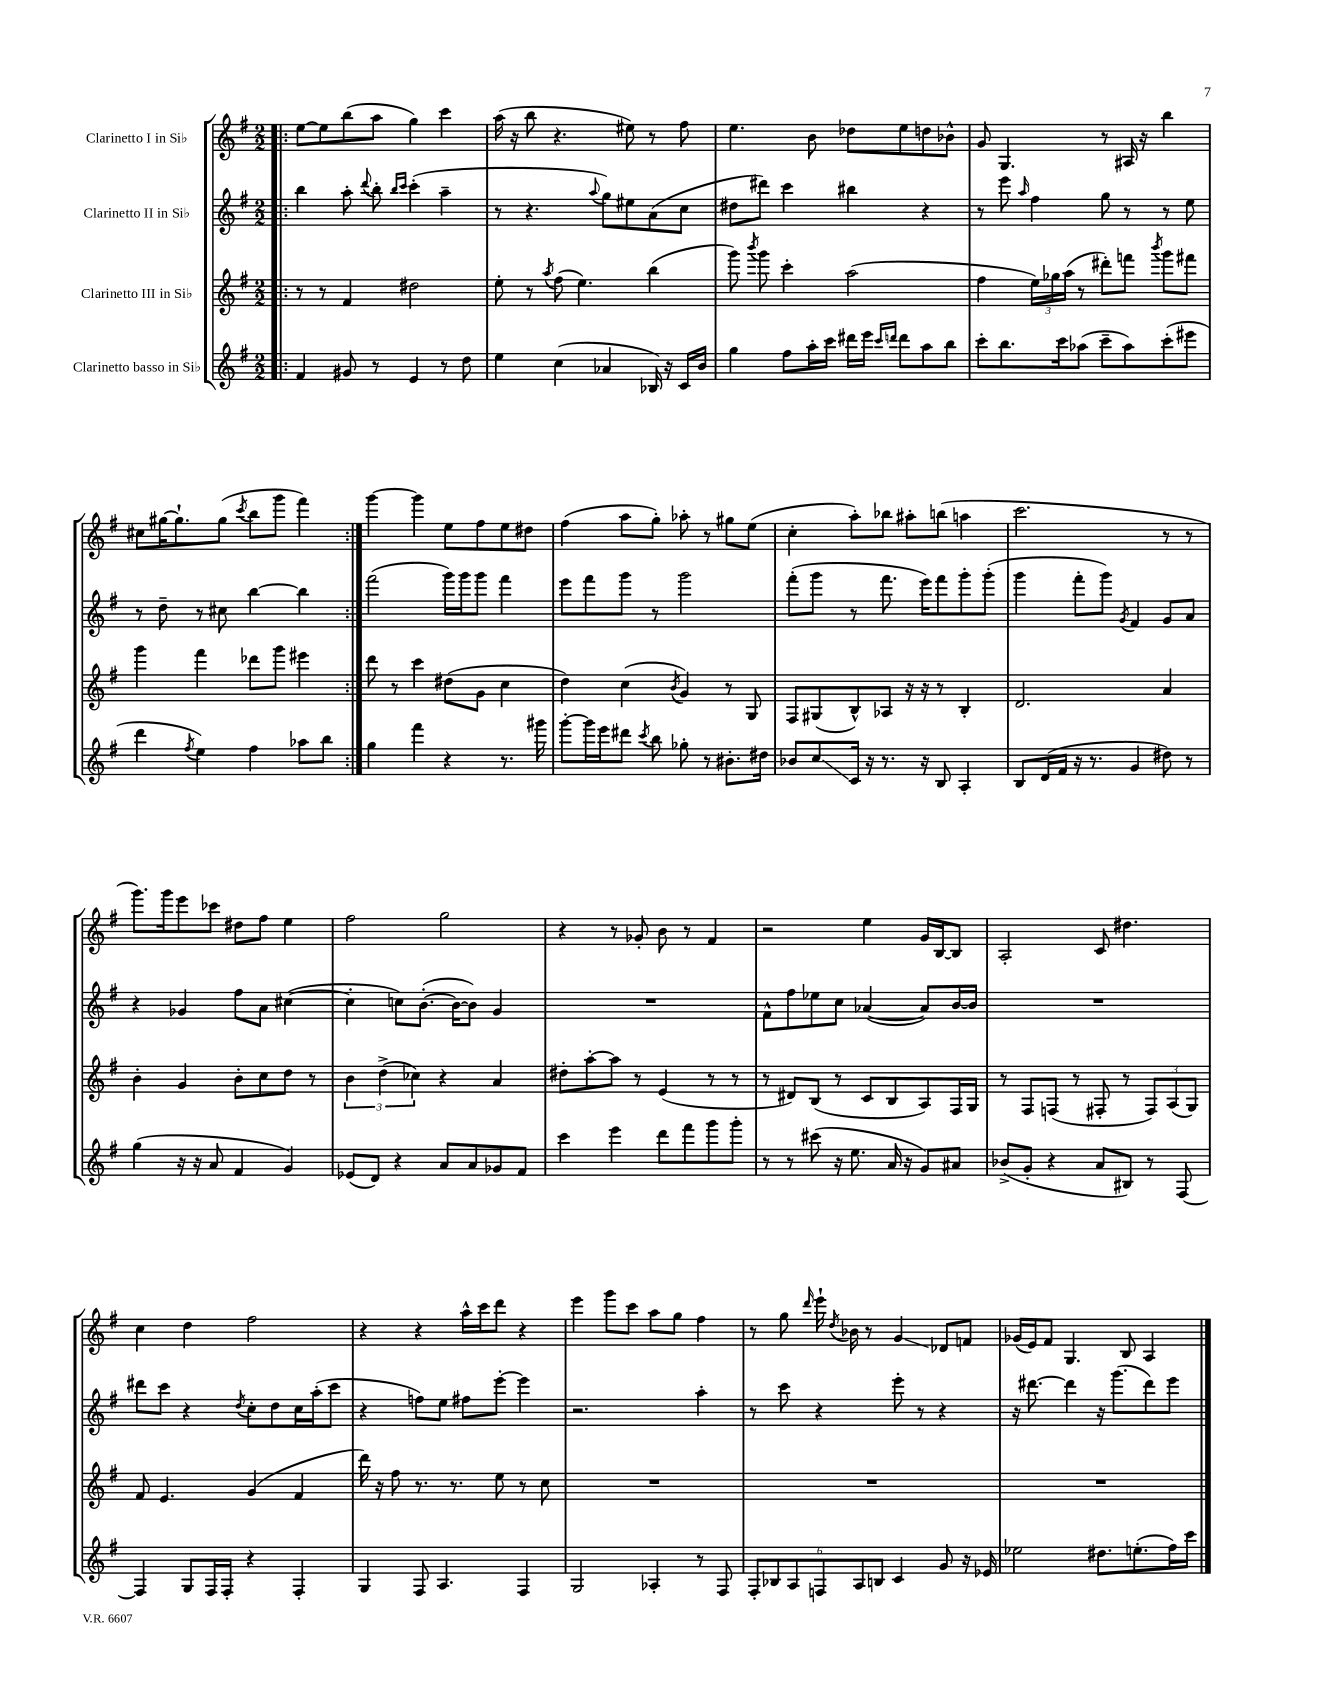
<<
\new StaffGroup <<
\new Staff = "s0" \with { instrumentName = "Clarinetto I in Sib" } {
    \clef treble \key g \major \numericTimeSignature \time 2/2
    \autoBeamOff \repeat volta 2 { \bar ".|:" e''8[~ e''8 b''8( a''8] g''4) c'''4 |
    a''16( r16 b''8 r4. eis''8) r8 fis''8 |
    e''4. b'8 des''8[ e''8 d''8 bes'8]-^ |
    g'8 g4. r8 ais16 r16 b''4 |
    cis''8[ gis''16~ gis''8.-! gis''8]( \acciaccatura { c'''8 } b''8[ g'''8] fis'''4) | }
    g'''4~ g'''4 e''8[ fis''8 e''8 dis''8] |
    fis''4( a''8[ g''8]-.) aes''8-. r8 gis''8[ e''8]( |
    c''4-. a''8[-.) bes''8] ais''8[-. b''8]( a''4 |
    c'''2. r8 r8 |
    g'''8.[) g'''16 e'''8 ces'''8] dis''8[ fis''8] e''4 |
    fis''2 g''2 |
    r4 r8 ges'8-. b'8 r8 fis'4 |
    r2 e''4 g'16[ b16~ b8] |
    a2-. c'8 dis''4. |
    c''4 d''4 fis''2 |
    r4 r4 a''16[-^ c'''16 d'''8] r4 |
    e'''4 g'''8[ c'''8] a''8[ g''8] fis''4 |
    r8 g''8 \grace { d'''16 } e'''16-! \acciaccatura { d''8 } bes'16 r8 g'4\glissando des'8[ f'8] |
    ges'16[( e'16) fis'8] g4. b8 a4 \bar "|." |
}
\new Staff = "s1" \with { instrumentName = "Clarinetto II in Sib" } {
    \clef treble \key g \major \numericTimeSignature \time 2/2
    \autoBeamOff \repeat volta 2 { \bar ".|:" b''4 a''8-. \appoggiatura { d'''8 } b''8-. \grace { b''16[ c'''16] } c'''4-.( a''4-- |
    r8 r4. \appoggiatura { a''8 } g''8[) eis''8 a'8( c''8] |
    dis''8[ dis'''8]) c'''4 bis''4 r4 |
    r8 e'''8 \grace { a''16 } fis''4 g''8 r8 r8 e''8 |
    r8 d''8-- r8 cis''8 b''4~ b''4 | }
    fis'''2( g'''16[) g'''16 g'''8] fis'''4 |
    e'''8[ fis'''8 g'''8] r8 g'''2 |
    fis'''8[-.( g'''8] r8 fis'''8. e'''16[) fis'''8 g'''8-. g'''8]-.( |
    g'''4 fis'''8[-. g'''8]) \acciaccatura { g'8 } fis'4 g'8[ a'8] |
    r4 ges'4 fis''8[ a'8] cis''4~( |
    cis''4-. c''8[) b'8.]~-.( b'16[~ b'8]) g'4 |
    R1 |
    fis'8[-^ fis''8 ees''8 c''8] aes'4~( aes'8[) b'16~ b'16] |
    R1 |
    dis'''8[ c'''8] r4 \acciaccatura { d''8 } c''8[-. d''8 c''16 a''16-.( c'''8] |
    r4 f''8[) e''8] fis''8[ e'''8]~-. e'''4 |
    r2. a''4-. |
    r8 c'''8 r4 e'''8-. r8 r4 |
    r16 dis'''8.~ dis'''4 r16 g'''8.[( dis'''8) e'''8] \bar "|." |
}
\new Staff = "s2" \with { instrumentName = "Clarinetto III in Sib" } {
    \clef treble \key g \major \numericTimeSignature \time 2/2
    \autoBeamOff \repeat volta 2 { \bar ".|:" r8 r8 fis'4 dis''2 |
    e''8-. r8 \acciaccatura { a''8 } fis''8( e''4.) b''4( |
    g'''8) \acciaccatura { b'''8 } g'''8 c'''4-. a''2( |
    fis''4 \tuplet 3/2 { e''16[) ges''16 a''16]( } r8 dis'''8[-.) f'''8] \acciaccatura { b'''8 } g'''8[ fis'''8] |
    g'''4 fis'''4 des'''8[ g'''8] eis'''4 | }
    d'''8 r8 c'''4 dis''8[( g'8] c''4 |
    d''4) c''4( \acciaccatura { b'8 } g'4) r8 g8 |
    fis8[ gis8( b8-^) aes8] r16 r16 r8 b4-. |
    d'2. a'4 |
    b'4-. g'4 b'8[-. c''8 d''8] r8 |
    \tuplet 3/2 { b'4 d''4->( ces''4) } r4 a'4 |
    dis''8[-. a''8~-. a''8] r8 e'4( r8 r8 |
    r8 dis'8[) b8]( r8 c'8[ b8 a8) fis16 g16] |
    r8 fis8[ f8]( r8 fis8-. r8 \tuplet 3/2 { fis8[) a8( g8]) } |
    fis'8 e'4. g'4( fis'4 |
    d'''16) r16 fis''8 r8. r8. e''8 r8 c''8 |
    R1 |
    R1 |
    R1 \bar "|." |
}
\new Staff = "s3" \with { instrumentName = "Clarinetto basso in Sib" } {
    \clef treble \key g \major \numericTimeSignature \time 2/2
    \autoBeamOff \repeat volta 2 { \bar ".|:" fis'4 gis'8 r8 e'4 r8 d''8 |
    e''4 c''4( aes'4 bes16) r16 c'16[ b'16] |
    g''4 fis''8[ a''16-. c'''16] dis'''16[ e'''16] \grace { c'''16[ d'''16] } d'''8[ a''8 b''8] |
    c'''8[-. b''8. c'''16 aes''8]( c'''8[-- aes''8) c'''8-.( eis'''8] |
    d'''4 \acciaccatura { fis''8 } e''4) fis''4 aes''8[ b''8] | }
    g''4 fis'''4 r4 r8. gis'''16 |
    g'''8[~-. g'''16 e'''16 dis'''8] \acciaccatura { c'''8 } b''8 ges''8-. r8 bis'8.[-. dis''16] |
    bes'8[ c''8\glissando c'16] r16 r8. r16 b8 a4-. |
    b8[ d'16( fis'16] r16 r8. g'4 dis''8) r8 |
    g''4( r16 r16 a'8 fis'4 g'4) |
    ees'8[( d'8]) r4 a'8[ a'8 ges'8 fis'8] |
    c'''4 e'''4 d'''8[ fis'''8 g'''8 g'''8]-. |
    r8 r8 cis'''8( r16 e''8. a'16 r16 g'8[) ais'8] |
    bes'8[->( g'8]-. r4 a'8[ bis8]) r8 fis8~ |
    fis4 g8[ fis16 fis16]-. r4 fis4-. |
    g4 fis8 a4. fis4 |
    g2 aes4-. r8 fis8 |
    \tuplet 6/4 { fis8[-. bes8 a8 f8 a8 b8] } c'4 g'8 r16 ees'16 |
    ees''2 dis''8.[ e''8.-.( fis''16) c'''16] \bar "|." |
}
>>
>>
\layout { \context { \Score \remove "Bar_number_engraver" } }
